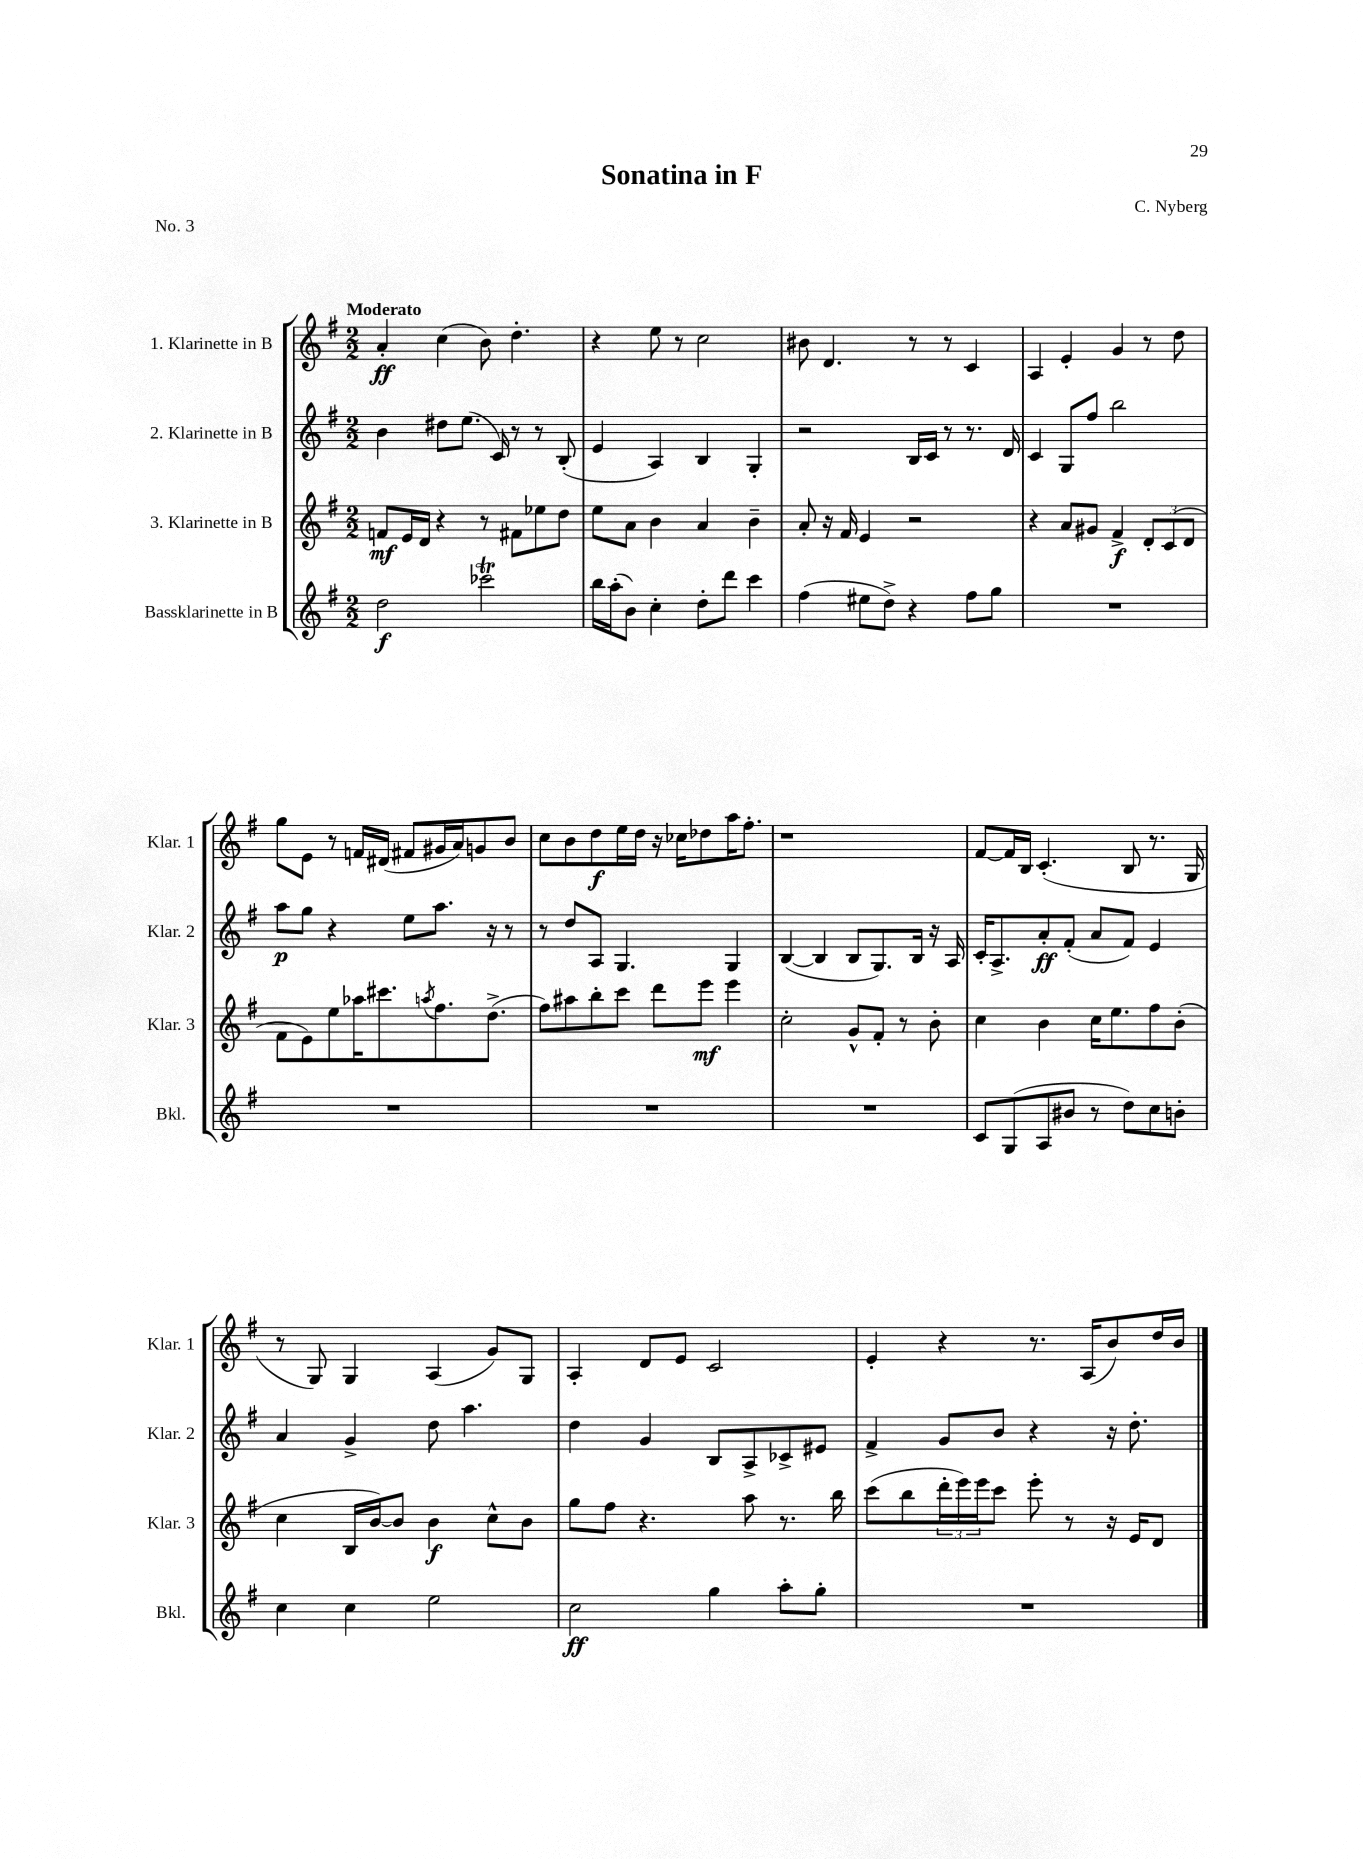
\header { title = "Sonatina in F" composer = "C. Nyberg" piece = "No. 3" }
<<
\new StaffGroup <<
\new Staff = "s0" \with { instrumentName = "1. Klarinette in B" shortInstrumentName = "Klar. 1" } {
    \clef treble \key g \major \numericTimeSignature \time 2/2 \tempo "Moderato"
    a'4-.\ff c''4( b'8) d''4.-. |
    r4 e''8 r8 c''2 |
    bis'8 d'4. r8 r8 c'4 |
    a4 e'4-. g'4 r8 d''8 |
    g''8 e'8 r8 f'16 dis'16( fis'8 gis'16 a'16) g'8 b'8 |
    c''8 b'8 d''8\f e''16 d''16 r16 ces''16 des''8 a''16 fis''8.-. |
    r1 |
    fis'8~ fis'16 b16 c'4.-.( b8 r8. g16 |
    r8 g8) g4 a4( g'8) g8 |
    a4-. d'8 e'8 c'2 |
    e'4-. r4 r8. a16( b'8) d''16 b'16 \bar "|." |
}
\new Staff = "s1" \with { instrumentName = "2. Klarinette in B" shortInstrumentName = "Klar. 2" } {
    \clef treble \key g \major \numericTimeSignature \time 2/2
    b'4 dis''8 e''8.( c'16) r8 r8 b8-.( |
    e'4 a4) b4 g4-. |
    r2 b16 c'16 r8 r8. d'16 |
    c'4 g8 fis''8 b''2 |
    a''8\p g''8 r4 e''8 a''8. r16 r8 |
    r8 d''8 a8 g4. g4 |
    b4~( b4 b8 g8.) b16 r16 a16 |
    c'16-. a8.-> a'8-.\ff fis'8-.( a'8 fis'8) e'4 |
    a'4 g'4-> d''8 a''4. |
    d''4 g'4 b8 a8-> ces'8-> eis'8 |
    fis'4-> g'8 b'8 r4 r16 d''8.-. \bar "|." |
}
\new Staff = "s2" \with { instrumentName = "3. Klarinette in B" shortInstrumentName = "Klar. 3" } {
    \clef treble \key g \major \numericTimeSignature \time 2/2
    f'8\mf e'16 d'16 r4 r8 fis'8 ees''8 d''8 |
    e''8 a'8 b'4 a'4 b'4-- |
    a'8-. r16 fis'16 e'4 r2 |
    r4 a'8 gis'8 fis'4->\f \tuplet 3/2 { d'8-. c'8( d'8 } |
    fis'8 e'8) e''8 aes''16 cis'''8. \acciaccatura { a''8 } fis''8. d''8.->( |
    fis''8) ais''8 b''8-. c'''8 d'''8 e'''8\mf e'''4 |
    c''2-. g'8-^ fis'8-. r8 b'8-. |
    c''4 b'4 c''16 e''8. fis''8 b'8-.( |
    c''4 b16 b'16~) b'8 b'4\f c''8-^ b'8 |
    g''8 fis''8 r4. a''8 r8. b''16 |
    c'''8( b''8 \tuplet 3/2 { d'''16-. e'''16) e'''16 } c'''8 e'''8-. r8 r16 e'16 d'8 \bar "|." |
}
\new Staff = "s3" \with { instrumentName = "Bassklarinette in B" shortInstrumentName = "Bkl." } {
    \clef treble \key g \major \numericTimeSignature \time 2/2
    d''2\f ces'''2\trill |
    b''16 a''16-.( b'8) c''4-. d''8-. d'''8 c'''4 |
    fis''4( eis''8 d''8->) r4 fis''8 g''8 |
    R1 |
    R1 |
    R1 |
    R1 |
    c'8 g8( a8 bis'8 r8 d''8) c''8 b'8-. |
    c''4 c''4 e''2 |
    c''2\ff g''4 a''8-. g''8-. |
    R1 \bar "|." |
}
>>
>>
\layout { \context { \Score \remove "Bar_number_engraver" } }
